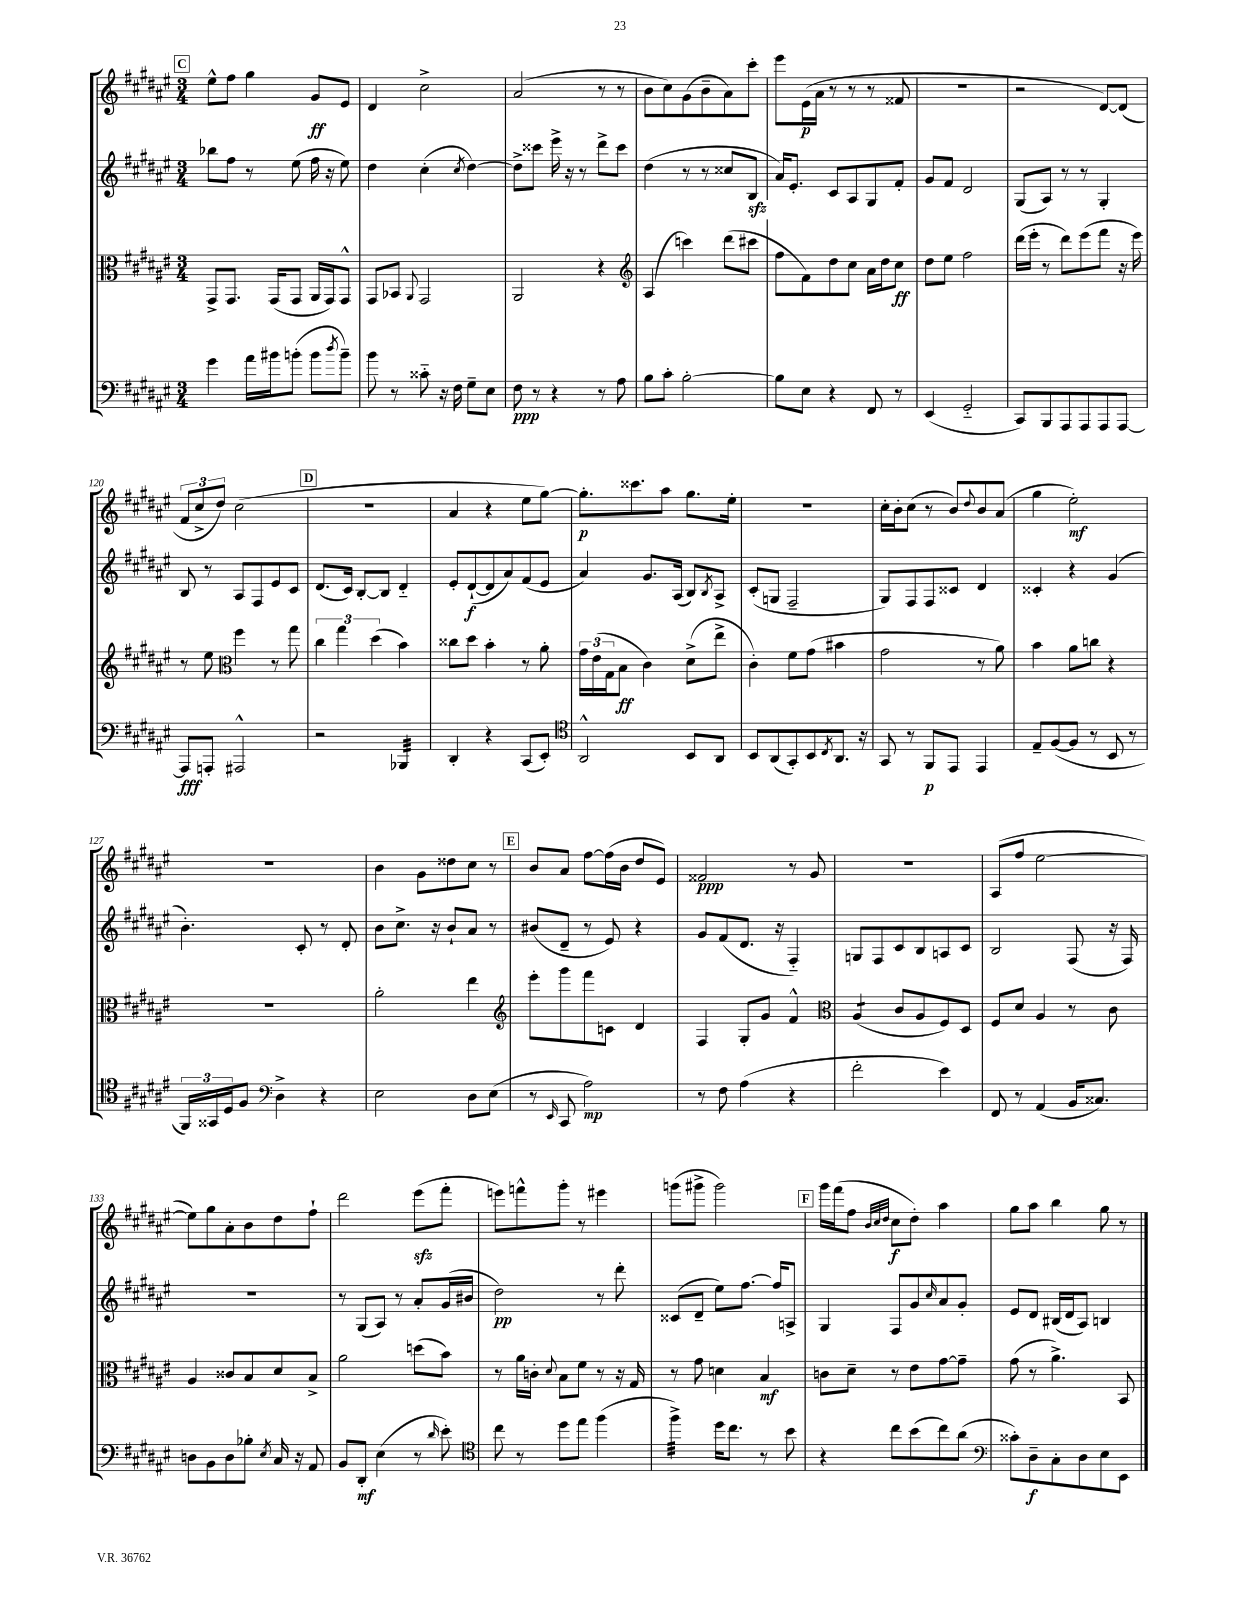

**kern	**kern	**kern	**kern
*staff4	*staff3	*staff2	*staff1
*clefF4	*clefC3	*clefG2	*clefG2
*k[f#c#g#d#a#e#]	*k[f#c#g#d#a#e#]	*k[f#c#g#d#a#e#]	*k[f#c#g#d#a#e#]
*M3/4	*M3/4	*M3/4	*M3/4
4g#	8GG#^	8bb-	8ee#^^
.	8.GG#	8ff#	8ff#
16a#	.	8r	4gg#
16b#	(16GG#	.	.
(8b'	8GG#	(8ee#	.
8b	16AA#	16ff#	8g#
.	16GG#)	16r	.
8qdd#	.	.	.
8b~)	8GG#^^	8ee#)	8e#
=	=	=	=
8b	8GG#	4dd#	4d#
8r	8BB-	.	.
.	8qqAA#	.	.
8c##'~	2GG#	(4cc#'	2cc#^
16r	.	.	.
16F#	.	.	.
.	.	8qcc#	.
8G#~	.	[4dd#)	.
8E#	.	.	.
=	=	=	=
8F#	2AA#	8dd#^]	(2a#
8r	.	8ccc##	.
4r	.	16eee#^	.
.	.	16r	.
.	.	8r	.
8r	4r	8ddd#^	8r
8A#	.	8ccc##	8r
=	=	=	=
*	*clefG2	*	*
8B	(4A#	(4dd#	8b
8c#'	.	.	8cc#)
[2B'	4ccc)	8r	(8g#
.	.	8r	8b~
.	(8ddd#	8cc##	8a#)
.	8ccc#	8B	8ccc#'
=	=	=	=
8B]	8ff#	16a#)	8eee#
.	.	8.e#'	.
8E#	8f#)	.	(16e#
.	.	.	16a#
4r	8dd#	8c#	8r
.	8cc#	8A#	8r
8FF#	16a#	8G#	8r
.	16dd#	.	.
8r	8cc#	8f#'	8f##
=	=	=	=
(4EE#	8dd#	8g#	2.r
.	8ee#	8f#	.
2GG#'~	2ff#	2d#	.
=	=	=	=
8CC#)	(16ddd#	(8G#	2r
.	16eee#'	.	.
8BBB	8r	8A#)	.
8AAA#	8ddd#)	8r	.
8AAA#	(8eee#	8r	.
8AAA#	8fff#	4G#'	[8d#)
[8AAA#	16r	.	(8d#]
.	16eee#)	.	.
=	=	=	=
8AAA#]	8r	8B	12f#
.	.	.	12cc#^
8AAA'	8ee#	8r	.
.	.	.	12dd#)
*	*clefC3	*	*
2AAA#^^	4ff#	8A#	(2cc#
.	.	8F#	.
.	8r	8e#	.
.	8gg#	8c#	.
=	=	=	=
2r	6cc#	(8.d#	2.r
.	6gg#	.	.
.	.	16c#)	.
.	.	[8B'	.
.	(6dd#	.	.
.	.	8B]	.
4BBB-	4b)	4d#'~	.
=	=	=	=
4DD#'	8cc##	8e#'	4a#
.	8dd#	([8d#`	.
4r	4b'	8d#]	4r
.	.	8a#)	.
(8CC#	8r	(8f#	8ee#
8EE#')	8a#'	8e#	[8gg#)
=	=	=	=
*clefC4	*	*	*
2AA#^^	24g#	4a#)	8.gg#']
.	(24e#	.	.
.	24G#	.	.
.	8B	.	.
.	.	.	8.ccc##
.	4c#)	8.g#	.
.	.	.	8aa#
.	.	(16A#	.
8BB	(8d#^	8B)	8.gg#
.	.	8qB	.
8AA#	8ee#^	8A#^	.
.	.	.	16ee#'
=	=	=	=
8BB	4c#')	(8c#'	2.r
(8AA#	.	8G	.
8GG#')	8f#	2F#~	.
8BB	(8g#	.	.
8qC#	.	.	.
8.AA#	4b#	.	.
16r	.	.	.
=	=	=	=
8GG#	2g#	8G#)	16cc#'
.	.	.	16b'
8r	.	8F#	(8cc#
8FF#	.	8F#	8r
8EE#	.	8c##	8b)
.	.	.	8qqdd#
4EE#	8r	4d#	8b
.	8a#)	.	(8a#
=	=	=	=
8E#~	4b	4c##'	4gg#
([8F#	.	.	.
8F#]	8a#	4r	2ee#')
8r	8cc	.	.
8BB	4r	(4g#	.
8r	.	.	.
=	=	=	=
24FF#)	2.r	4.b')	2.r
24GG##	.	.	.
24D#	.	.	.
8F#	.	.	.
*clefF4	*	*	*
4D#^	.	.	.
.	.	8c#'	.
4r	.	8r	.
.	.	8d#'	.
=	=	=	=
2E#	2a#'	8b	4b
.	.	8.cc#^	.
.	.	.	8g#
.	.	16r	.
.	.	8b`	8dd##
8D#	4ee#	8a#	8cc#
(8E#	.	8r	8r
=	=	=	=
*	*clefG2	*	*
8r	8eee#'	(8b#	8b
16qqEE#	.	.	.
8CC#	8ggg#	8d#~	8a#
2A#)	8fff#	8r	[8ff#
.	8c	8e#)	(16ff#]
.	.	.	16b
.	4d#	4r	8dd#
.	.	.	8e#)
=	=	=	=
8r	4F#	8g#	2f##
8F#	.	(8f#	.
(4A#	8G#'	8.d#	.
.	8g#	.	.
.	.	16r	.
4r	4f#^^	4F#'~)	8r
.	.	.	8g#
=	=	=	=
*	*clefC3	*	*
2f#'	(4A#	8G	2.r
.	.	8F#	.
.	8c#	8c#	.
.	8A#	8B	.
4e#)	8F#)	8A	.
.	8D#	8c#	.
=	=	=	=
8FF#	8F#	2B	(8A#
8r	8d#	.	8ff#
(4AA#	4A#	.	[2ee#
16BB	8r	(8F#	.
8.C##)	.	.	.
.	8c#	16r	.
.	.	16F#)	.
=	=	=	=
8D	4A#	2.r	8ee#])
8BB	.	.	8gg#
8D	8c##	.	8a#'
8B-'	8B	.	8b
8qE#	.	.	.
16C#	8d#	.	8dd#
16r	.	.	.
8AA#	8B^	.	8ff#`
=	=	=	=
8BB	2a#	8r	2ddd#
8DD#'	.	(8G#	.
(4E#	.	8A#)	.
.	.	8r	.
8r	(8dd	8a#'	(8eee#
16qqd#	.	.	.
8e#')	8b)	(16g#	8fff#'
.	.	16b#	.
=	=	=	=
*clefC4	*	*	*
8cc#	8r	2dd#)	8eee)
8r	16a#	.	8fff^^
.	16c'	.	.
.	8qqd#	.	.
8dd#	8B	.	8ggg#'
8ee#	8f#	.	8r
(4ff#	8r	8r	4eee#
.	16r	8ddd#'	.
.	16G#	.	.
=	=	=	=
4ff#^)	8r	(8c##	(8ggg
.	8g#	8d#~	8ggg#^
16dd#	4d	8ee#)	2ggg#)
8.cc#	.	.	.
.	.	[8.ff#	.
8r	4B	.	.
.	.	16ff#]	.
8b	.	8A^	.
=	=	=	=
4r	8c	4G#	16ggg#
.	.	.	(16fff#
.	8d#~	.	8ff#
.	.	.	32qqb
.	.	.	32qqcc#
.	.	.	32qqdd#
8cc#	8r	8F#	8cc#
(8b	8e#	8g#	8dd#')
.	.	16qqcc#	.
8cc#)	[8g#	8a#	4aa#
(8a#	8g#~]	8g#'	.
=	=	=	=
*clefF4	*	*	*
8c##')	(8g#	8e#	8gg#
8D#~	8r	8d#	8aa#
8C#'	4.a#^)	(16B#	4bb
.	.	16d#	.
8D#	.	8A#)	.
8E#	.	4B	8gg#
8EE#	8BB	.	8r
==	==	==	==
*-	*-	*-	*-
